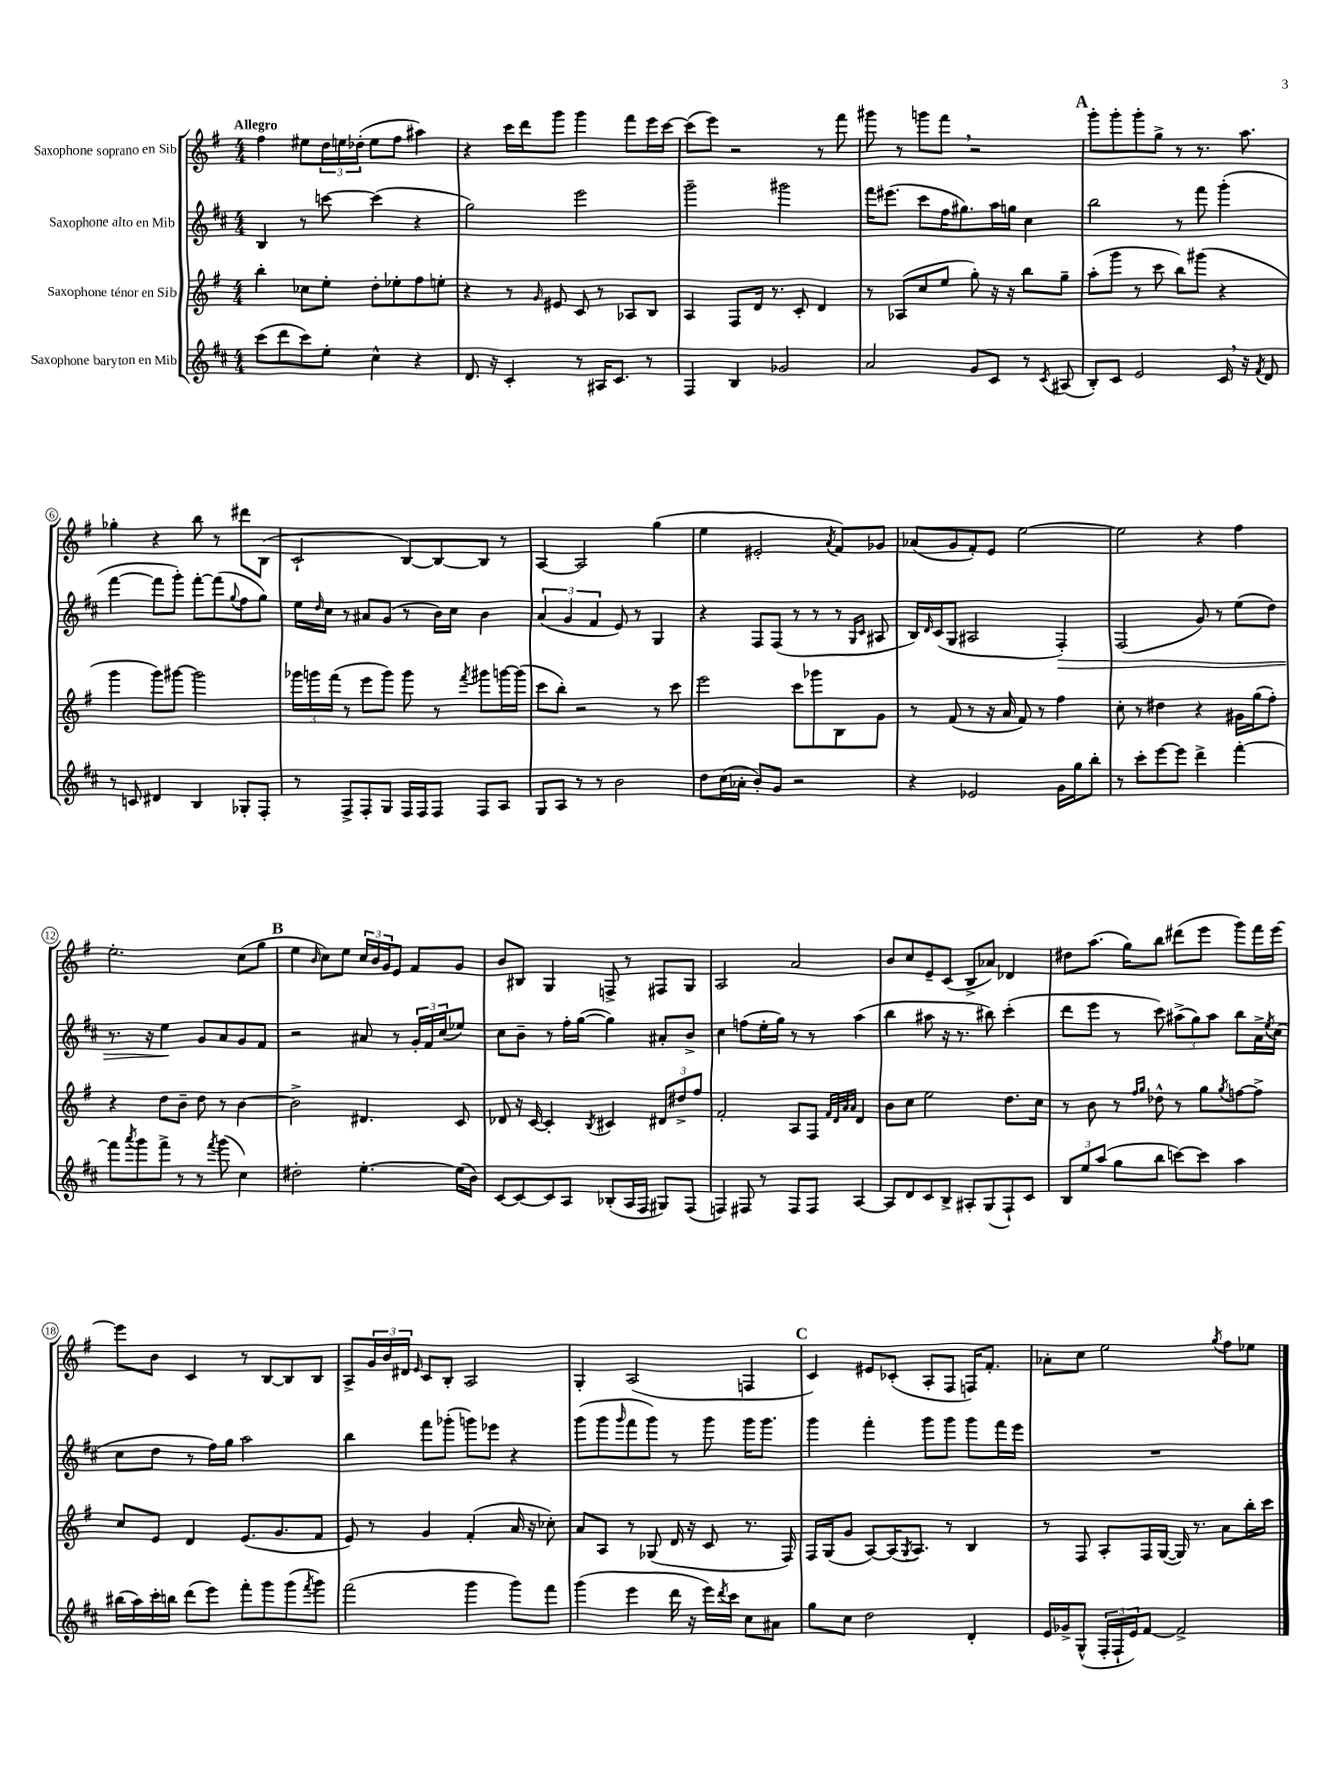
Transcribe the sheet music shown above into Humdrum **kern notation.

**kern	**kern	**kern	**kern
*staff4	*staff3	*staff2	*staff1
*clefG2	*clefG2	*clefG2	*clefG2
*k[f#c#]	*k[f#]	*k[f#c#]	*k[f#]
*M4/4	*M4/4	*M4/4	*M4/4
(8ccc#	4bb'	4B	4ff#
8ddd	.	.	.
8ccc#)	8cc-	8r	8ee#
8ee'	8ee'	[8ccc	24dd
.	.	.	24ee
.	.	.	(24dd-'
4cc#^^	8dd'	(4ccc]	8ee
.	8ee-'	.	8ff#
4r	8ff#	4r	4aa#)
.	8ee'	.	.
=	=	=	=
8.d	4r	2gg)	4r
16r	.	.	.
4c#'	8r	.	16ccc
.	.	.	16ddd
.	16qqg	.	.
.	8e#	.	8ggg
8r	8c	2eee	4ggg
16A#	8r	.	.
8.c#	.	.	.
.	8A-	.	8fff#
8r	8B	.	16eee
.	.	.	[16ccc
=	=	=	=
4F#	4A	2ggg~	(8ccc]
.	.	.	8eee)
4B	8F#	.	2r
.	16d	.	.
.	8.r	.	.
2g-	.	2ggg#	.
.	8c'	.	.
.	4d	.	8r
.	.	.	8fff#
=	=	=	=
2a	8r	16fff#	8ggg#
.	.	(8.eee#	.
.	(8A-	.	8r
.	8cc	8ccc#	8ggg
.	8ee	16ff#	8fff#
.	.	8.gg#)	.
8g	8gg')	.	2r
8c#	16r	16aa	.
.	16r	16gg	.
8r	8bb	4cc#	.
8qc#	.	.	.
(8A#	8gg~	.	.
=	=	=	=
8B')	(8aa'	2bb	8ggg'
8c#	8ggg	.	8ggg'
2e	8r	.	8ggg'
.	8ccc	.	8gg^
.	8bb)	8r	8r
.	(8ggg#	8fff#	8.r
16c#	4r	(4ggg'	.
16r	.	.	8.aa
8qf#	.	.	.
8d	.	.	.
=	=	=	=
8r	4ggg	[4fff#	4gg-'
8c	.	.	.
4d#	8ggg)	8fff#]	4r
.	[8ggg#	8ggg')	.
4B	2ggg#]	[8fff#'	8bb
.	.	(8fff#]	8r
.	.	8qqgg	.
8G-'	.	8ff#	8ddd#
8F#'	.	8gg)	(8B
=	=	=	=
8r	24ggg-	16ee	2c`
.	24ggg	.	.
.	.	16qqdd	.
.	.	16cc#	.
.	(24fff#	.	.
8F#^	8r	8r	.
8F#'	8eee	8a#	.
8G	8ggg)	(8g	.
16F#	8ggg	8r	[8B)
16F#	.	.	.
8F#	8r	16b)	8B_
.	.	16cc#	.
.	8qfff#	.	.
8F#	8ggg#	4b	8B]
8A	[16ggg	.	8r
.	(16ggg]	.	.
=	=	=	=
8G	8ccc	(6a	[4A
8A	8bb')	.	.
.	.	6g	.
8r	2r	.	2A]
.	.	6f#	.
8r	.	.	.
2b	.	8e)	.
.	.	8r	.
.	8r	4G	(4gg
.	8ccc	.	.
=	=	=	=
8dd	2eee	4r	4ee
(16cc#	.	.	.
16a-'	.	.	.
8b')	.	8F#	2e#'
8g	.	(8F#	.
2r	8ccc	8r	.
.	8ggg-	8r	.
.	.	.	8qa
.	8B	8r	8f#)
.	.	16qqG	.
.	.	16qqc#	.
.	8g	8A#	8g-
=	=	=	=
4r	8r	16B)	(8a-
.	.	16qqd	.
.	.	(16c#	.
.	(8f#	8G	8g
2e-	8r	2A#	8f#')
.	16r	.	8e
.	16a	.	.
.	8f#)	.	[2ee
.	8r	.	.
16g	4ff#	4F#')	.
16gg	.	.	.
8bb'	.	.	.
=	=	=	=
8r	8cc'	(2F#	2ee]
8ccc#'	8r	.	.
[8eee	4dd#	.	.
8eee]	.	.	.
4ddd^	4r	8g)	4r
.	.	8r	.
[4fff#'	16g#	(8ee	4ff#
.	(16gg	.	.
.	8ff#')	8dd)	.
=	=	=	=
8fff#]	4r	8.r	2.ee'
8qaaa	.	.	.
8ggg	.	.	.
.	.	16r	.
8fff#^	8dd	4ee	.
8r	8b~	.	.
8r	8dd	8g	.
8qfff#	.	.	.
(8ggg	8r	8a	.
4cc#)	[4b	8g	(8cc
.	.	8f#	8gg
=	=	=	=
2dd#'	2b^]	2r	4ee
.	.	.	16qqb
.	.	.	8cc)
.	.	.	8ee
[4.ee'	4.d#	8a#	24cc
.	.	.	24b
.	.	.	24g
.	.	8r	8e
.	.	24g'	8f#
.	.	24f#	.
.	.	(24cc#	.
(16ee]	8c	8ee-)	8g
16b)	.	.	.
=	=	=	=
[8c#	8d-	8cc#	8b
8c#_	16r	8b~	8B#
.	[16c	.	.
8c#]	4c']	8r	4G
8A	.	16ff#'	.
.	.	([16gg	.
.	8qB	.	.
(8B-'	4c#	4gg])	8F^
16A	.	.	8r
16F#	.	.	.
8G#)	12d#	8a#'	8F#
.	12dd#^	.	.
(8F#	.	8b^	8G
.	12ff#	.	.
=	=	=	=
4F)	2f#'	4cc#	2A
8F#	.	(8ff	.
8r	.	16ee'	.
.	.	16gg)	.
8F#	8A	8r	2a
8F#	8F#	8r	.
.	32qqf#	.	.
.	32qqd	.	.
.	32qqa	.	.
.	32qqa	.	.
[4A	4d	(4aa	.
=	=	=	=
8A]	8b	4bb	8b
8d	8cc	.	8cc
8c#	2ee	8aa#	8e~
8B^	.	16r	(8c
.	.	8.r	.
8A#'	.	.	8B^
(8G	.	8bb#)	8a-)
8F#`)	8.dd	(4ccc#'	4d-
8c#	.	.	.
.	16cc	.	.
=	=	=	=
12B	8r	8ddd	8dd#
12ee	.	.	.
.	8b	8eee	(8.aa
(12aa	.	.	.
8gg	8r	8r	.
.	.	.	16gg)
.	16qqff#	.	.
.	16qqgg	.	.
8bb	8dd-^^	8ccc#)	8bb
[8ccc)	8r	(12aa#^	(8ddd#
.	.	12gg)	.
8ccc]	8gg	.	8eee
.	.	12aa#	.
.	8qgg	.	.
4aa	[8ff	8bb	8ggg)
.	8ff^]	16a^	16fff#
.	.	8qee	.
.	.	(16cc#	[16eee
=	=	=	=
(16bb#	8cc	8cc#	8eee]
16aa)	.	.	.
16ccc#'	8e	8dd	8b
16bb	.	.	.
(8ddd	4d	8r	4c
8eee)	.	16ff#)	.
.	.	16gg	.
8fff#'	(8.e	2aa	8r
8ggg	.	.	[8B
.	8.g	.	.
(8ggg	.	.	8B]
8qfff#	.	.	.
8ggg)	8f#	.	8B
=	=	=	=
(2fff#	8e)	4bb	8A^
.	8r	.	24g
.	.	.	24b
.	.	.	24d#
.	.	.	16qqe
.	4g	8fff#	8c
.	.	(8ggg-'	8B'
4ggg	(4f#'	8ggg)	2A
.	.	8eee-	.
8ggg)	16a	4r	.
.	16r	.	.
8fff#	8cc-')	.	.
=	=	=	=
(4ggg	8a	(8ggg	4G'
.	8A	8ggg	.
.	.	16qqggg	.
4eee	8r	8fff#	(2A
.	(8G-	8ggg)	.
16ddd	16d	8r	.
16r	16r	.	.
16eee)	8c	8ggg	.
8qddd	.	.	.
16ccc#	.	.	.
8cc#	8.r	16ggg	4F
.	.	8.ggg	.
8a#	.	.	.
.	16F#)	.	.
=	=	=	=
8gg	16F#	4ggg	4c)
.	(16G	.	.
8cc#	8g	.	.
2dd	[8A)	4fff#'	8e#
.	(16A]	.	(8c-'
.	8qG	.	.
.	8.A)	.	.
.	.	8ggg	8A'
.	8r	8ggg	8F#
4d'	4B	8ggg	16F)
.	.	.	8.f#'
.	.	16fff#	.
.	.	16eee	.
=	=	=	=
16e	8r	1r	8a-'
16g-^	.	.	.
(8G^^	8F#	.	8cc
24F#'	8A'	.	2ee
24F#`	.	.	.
24e)	.	.	.
[8f#	16F#	.	.
.	([16G	.	.
2f#^]	16G])	.	.
.	8.r	.	.
.	.	.	8qgg
.	8a	.	8ff#
.	16bb'	.	8ee-
.	16ccc	.	.
==	==	==	==
*-	*-	*-	*-
